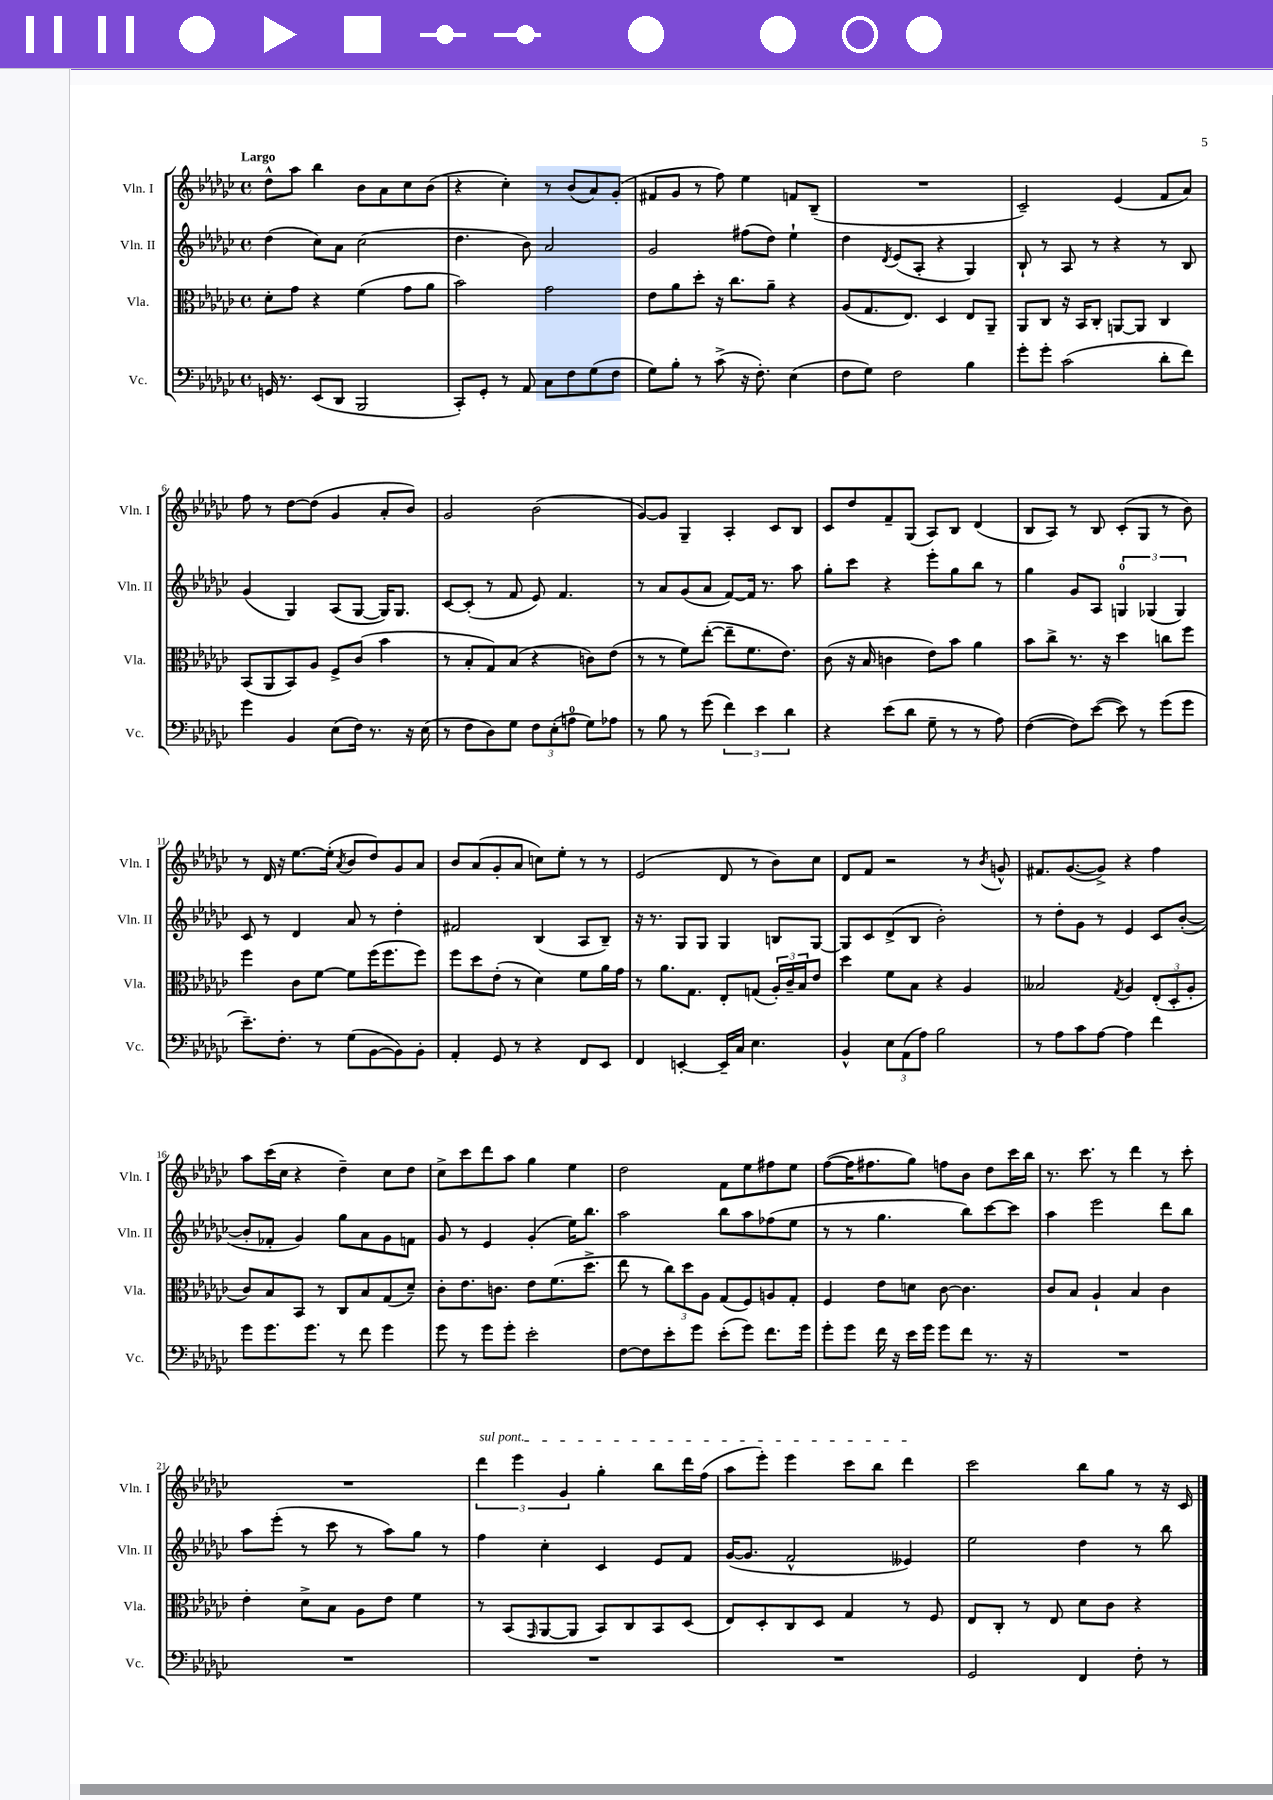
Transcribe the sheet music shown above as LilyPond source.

<<
\new StaffGroup <<
\new Staff = "s0" \with { instrumentName = "Vln. I" shortInstrumentName = "Vln. I" } {
    \clef treble \key ges \major \defaultTimeSignature \time 4/4 \tempo "Largo"
    des''8-^ aes''8 bes''4 bes'8 aes'8 ces''8 bes'8( |
    r4 ces''4-.) r8 bes'8( aes'8) ges'8-.( |
    fis'8 ges'8 r8 f''8) ees''4 f'8 bes8--( |
    R1 |
    ces'2--) ees'4( f'8 aes'8) |
    f''8 r8 des''8~ des''8( ges'4 aes'8-. bes'8) |
    ges'2 bes'2( |
    ges'8~) ges'8 ges4-- aes4-. ces'8 bes8 |
    ces'8 des''8 f'8-- ges8( aes8) bes8 des'4( |
    bes8 aes8) r8 bes8 ces'8-.( ges8 r8 bes'8) |
    r8 des'16 r16 ees''8.~ ees''16-.( \acciaccatura { aes'8 } bes'8 des''8) ges'8 aes'8 |
    bes'8 aes'8( ges'8-. aes'8 c''8) ees''8-. r8 r8 |
    ees'2( des'8 r8 bes'8) ces''8 |
    des'8 f'8 r2 r8 \acciaccatura { bes'8 } g'8-^ |
    fis'8. ges'8.~( ges'8->) r4 f''4 |
    aes''8 ces'''16( ces''16 r4 des''4--) ces''8 des''8 |
    ces''8-> ces'''8 des'''8 aes''8 ges''4 ees''4 |
    des''2 f'8 ees''8 fis''8 ees''8 |
    f''8~( f''16 fis''8. ges''8) f''8 bes'8 des''8 ces'''16 bes''16 |
    r8. ces'''8. r8 des'''4 r8 ces'''8-. |
    R1 |
    \tuplet 3/2 { \once \override TextSpanner.bound-details.left.text = \markup { \italic "sul pont." } des'''4\startTextSpan ees'''4 ges'4 } ges''4-. bes''8 des'''16 f''16( |
    aes''8 ees'''8-.) ees'''4 ces'''8 bes''8 des'''4\stopTextSpan |
    ces'''2 bes''8 ges''8 r8 r16 ces'16 \bar "|." |
}
\new Staff = "s1" \with { instrumentName = "Vln. II" shortInstrumentName = "Vln. II" } {
    \clef treble \key ges \major \defaultTimeSignature \time 4/4
    des''4( ces''8) aes'8 ces''2( |
    des''4. bes'8) aes'2 |
    ges'2 fis''8( des''8) ees''4-! |
    des''4 \acciaccatura { des'8 } ees'8( aes8-. r4 ges4) |
    bes8-! r8 aes8 r8 r4 r8 bes8 |
    ges'4( ges4) aes8( ges8~ ges16) ges8. |
    ces'8~ ces'8-.( r8 f'8 ees'8) f'4. |
    r8 aes'8 ges'8( aes'8 f'8~) f'16 r8. aes''8 |
    ges''8-. ces'''8 r4 ees'''8-. ges''8 bes''8 r8 |
    ges''4 ges'8 aes8 \tuplet 3/2 { g4-0 ges4( ges4) } |
    ces'8 r8 des'4 aes'8 r8 des''4-. |
    fis'2 bes4( aes8 bes8--) |
    r16 r8. ges8 ges8 ges4 b8 ges8~ |
    ges8 ces'8 des'8->( bes8 bes'2-.) |
    r8 des''8-. ges'8 r8 ees'4 ces'8 bes'8~-.( |
    bes'8-. fes'8-. ges'4) ges''8 aes'8 ges'8 f'8 |
    ges'8 r8 ees'4 ges'4-.( ees''16) bes''8. |
    aes''2 bes''8 aes''8 fes''8( ees''8 |
    r8 r8 ges''4. bes''8) ces'''8~ ces'''8 |
    aes''4 ees'''2 des'''8 bes''8 |
    aes''8 ees'''8-.( r8 ces'''8 r8 aes''8) ges''8 r8 |
    f''4 ces''4-. ces'4 ees'8 f'8 |
    ges'16~( ges'8. f'2-^ eeses'4) |
    ees''2 des''4 r8 bes''8 \bar "|." |
}
\new Staff = "s2" \with { instrumentName = "Vla." shortInstrumentName = "Vla." } {
    \clef alto \key ges \major \defaultTimeSignature \time 4/4
    des'8-. ges'8 r4 f'4( ges'8 aes'8 |
    bes'2) ges'2 |
    ees'8 aes'8 des''8-. r16 ces''8. aes'8-- r4 |
    aes8( ges8. ees8.) des4 ees8 aes,8-- |
    aes,8 ces8 r16 bes,16 ces8-. a,8~ a,8 ces4 |
    bes,8( aes,8 bes,8) aes8 f8-> ces'8( bes'4 |
    r8 bes8-. ges8) bes8( r4 c'8) ees'8( |
    r8 r8 f'8) ees''8~-.( ees''8-- f'8. ees'8.) |
    ces'8( r16 bes16 c'4 ees'8) bes'8 aes'4 |
    bes'8 ces''8-> r8. r16 des''4 c''8 f''8 |
    f''4 ces'8 f'8~ f'8 f''16( f''8. f''8) |
    f''8 des''8 ees'8-.( r8 des'4) f'8 aes'16 ges'16 |
    r8 aes'8. ges8. ees8-. g8( \tuplet 3/2 { aes16-.) ces'16-- bes16 } ees'8 |
    des''4 f'8 bes8 r4 aes4 |
    beses2 \acciaccatura { ges8 } aes4 \tuplet 3/2 { ees8-.( des8-. aes8-. } |
    ces'8) bes8 bes,8 r8 ces8 bes8 ges8( des'8--) |
    ces'8-. ees'8. c'8. ees'8 f'8.( des''8.-> |
    ees''8 r8 \tuplet 3/2 { ces''8) des''8 aes8 } ges8( f8) a8 ges8-. |
    f4 ees'8 d'8 ces'8~ ces'4. |
    ces'8 bes8 aes4-! bes4 ces'4 |
    ees'4-. des'8-> bes8 aes8 ees'8 f'4 |
    r8 bes,8( \grace { ges,16 } aes,8~ aes,8 bes,8) ces8 bes,8 des8( |
    ees8) des8-. ces8 des8 ges4 r8 f8 |
    ees8 ces8-. r8 ees8 des'8 ces'8 r4 \bar "|." |
}
\new Staff = "s3" \with { instrumentName = "Vc." shortInstrumentName = "Vc." } {
    \clef bass \key ges \major \defaultTimeSignature \time 4/4
    g,16 r8. ees,8( des,8 bes,,2 |
    ces,8-.) ges,8-. r8 aes,8 ces8 f8 ges8( f8 |
    ges8) bes8-. r8 ces'8->( r16 f8.-.) ees4( |
    f8 ges8) f2 bes4 |
    ges'8-. ges'8-. ces'2( des'8-. f'8) |
    ges'4 bes,4 ees8( f16) r8. r16 ees16( |
    r8 f8 des8) ges8 \tuplet 3/2 { f8 ees8-.( a8-0 } ges8) aes8 |
    r8 bes8 r8 ges'8( \tuplet 3/2 { f'4) ees'4 des'4 } |
    r4 ees'8( des'8 ges8-- r8 r8 aes8) |
    f4~( f8) ees'8~( ees'8) r8 ges'8( ges'8 |
    ees'8.--) f8.-. r8 ges8( bes,8~ bes,8) bes,8-. |
    aes,4-. ges,8 r8 r4 f,8 ees,8 |
    f,4 e,4~-. e,16-- ces16 ees4. |
    bes,4-^ \tuplet 3/2 { ees8 aes,8( aes8) } bes2 |
    r8 aes8 ces'8 aes8~ aes4 f'4 |
    ges'8 ges'8. ges'8. r8 f'8 ges'4 |
    ges'8 r8 ges'8 ges'8-. ees'2-. |
    f8~ f8 ees'8-. ges'8 ees'8-.( ges'8) f'8. ges'16 |
    ges'8-. ges'8 f'16 r16 ees'16 ges'16 ges'8 f'8 r8. r16 |
    R1 |
    R1 |
    R1 |
    R1 |
    ges,2 f,4 f8-. r8 \bar "|." |
}
>>
>>
